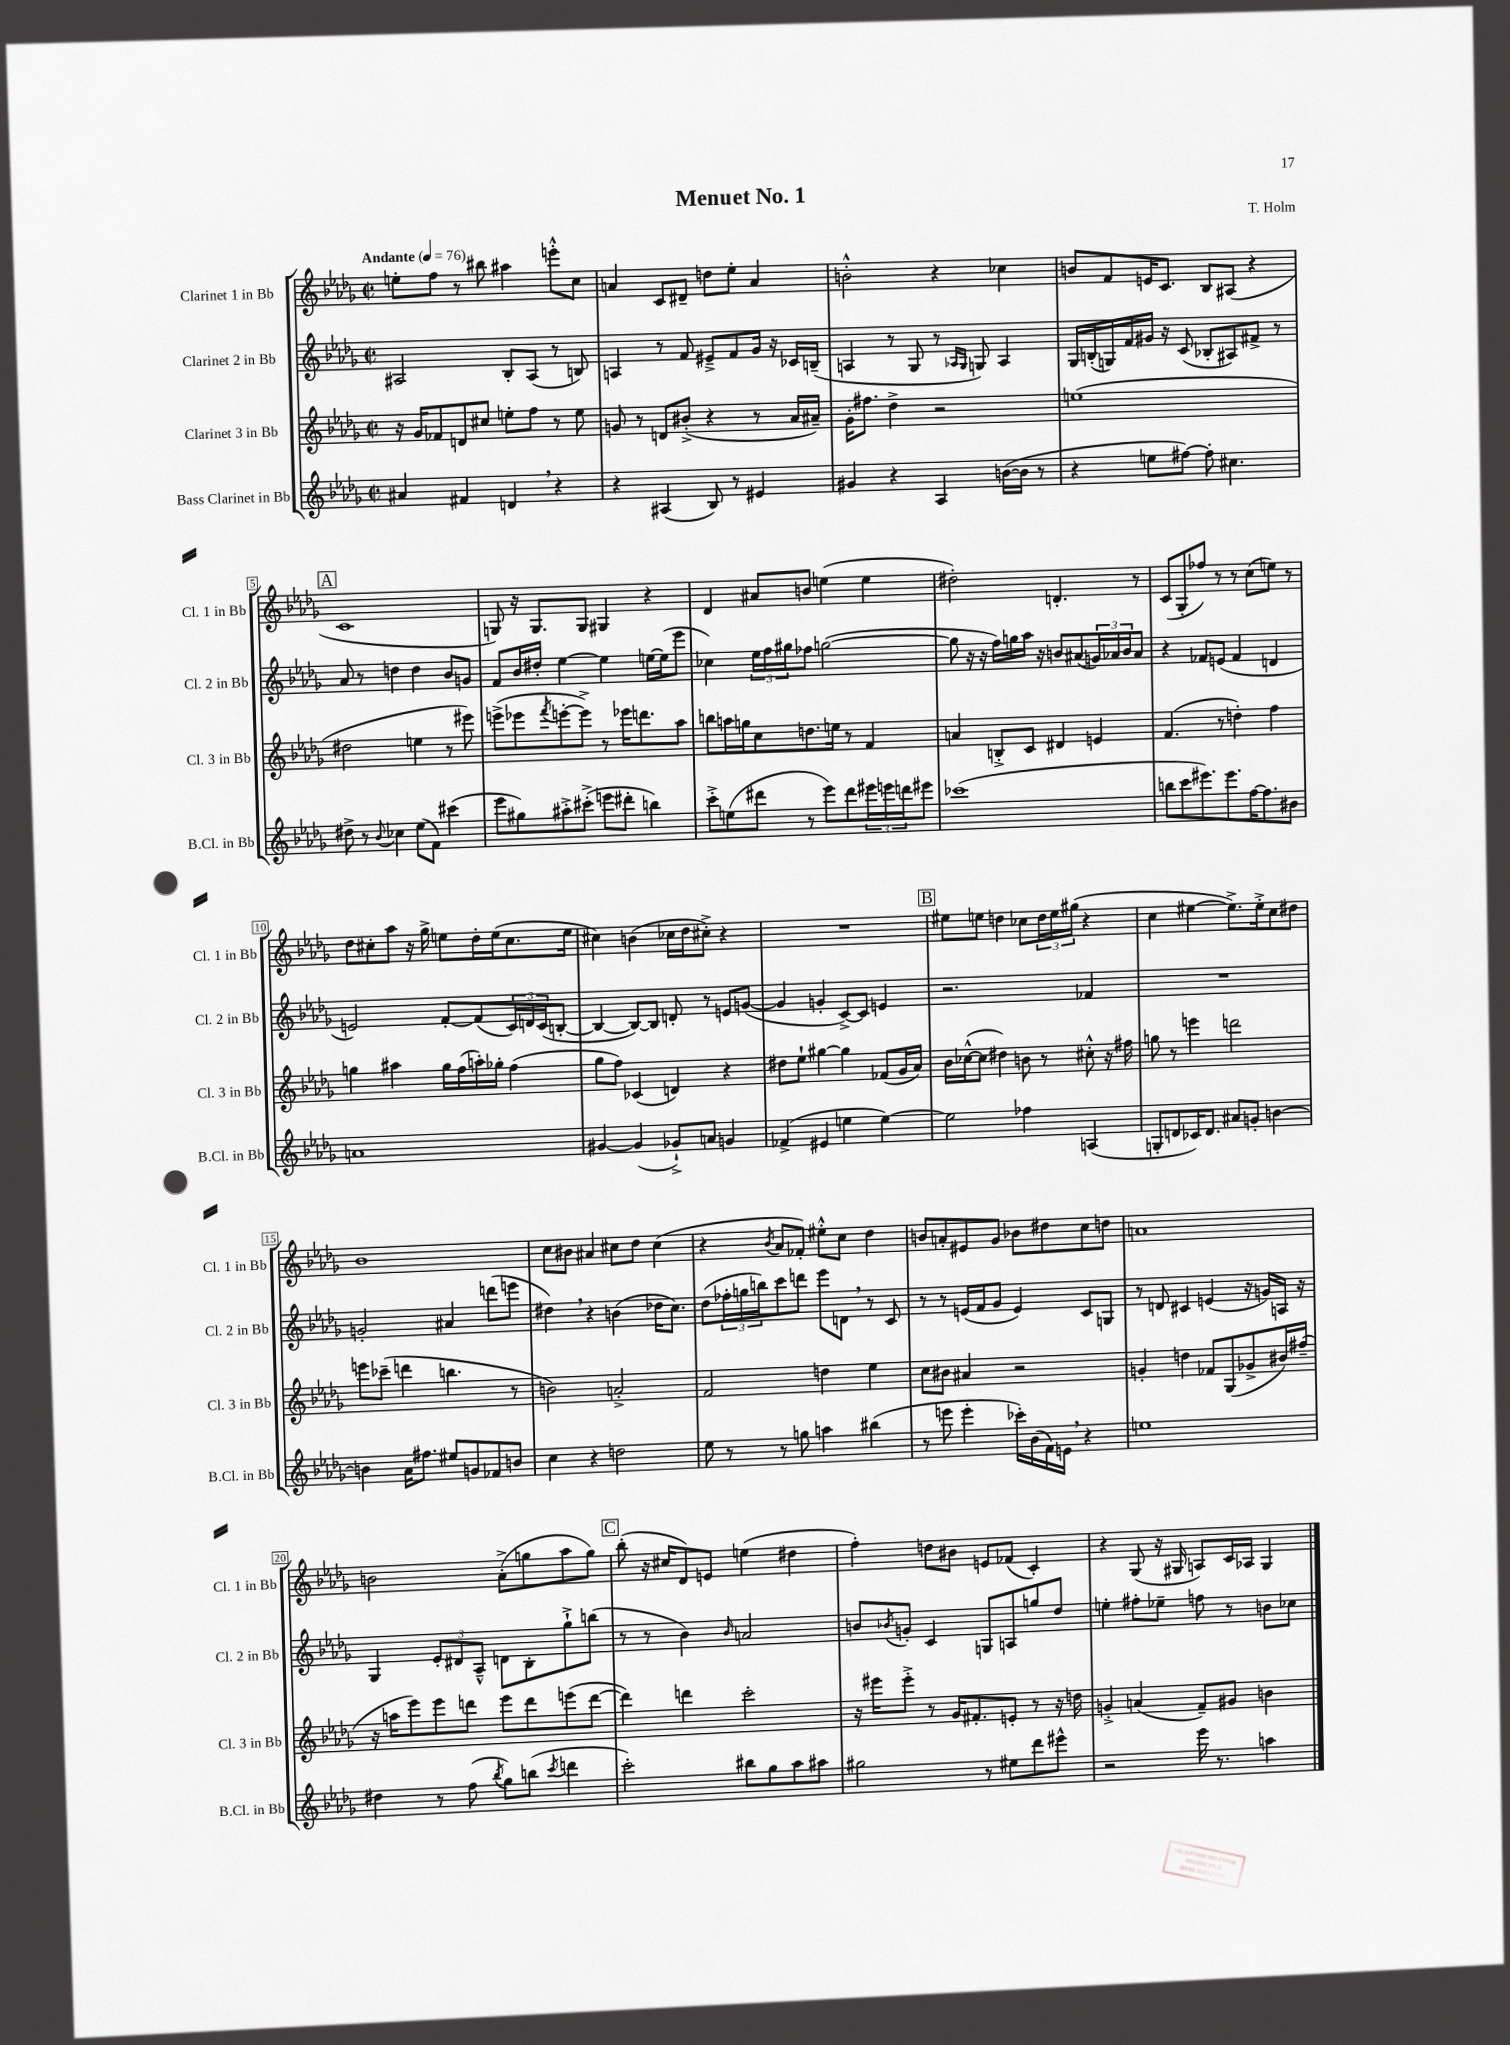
\header { title = "Menuet No. 1" composer = "T. Holm" }
<<
\new StaffGroup <<
\new Staff = "s0" \with { instrumentName = "Clarinet 1 in Bb" shortInstrumentName = "Cl. 1 in Bb" } {
    \clef treble \key des \major \defaultTimeSignature \time 2/2 \tempo "Andante" 4 = 76
    e''8-. f''8 r8 bis''8 ais''4 e'''8-.-^ c''8 |
    a'4 c'8 dis'8-- d''8 ees''8-. a'4 |
    b'2-.-^ r4 ces''4 |
    b'8 f'8 e'16 c'8. bes8 ais8( r4 |
    \mark \markup { \box "A" } c'1 |
    g8) r16 g8. g8 gis4 r4 |
    des'4 ais'8 b'8 e''4( e''4 |
    dis''2-.) d'4.-. r8 |
    c'8( ges8-. fes''8) r8 r8 c''8( e''8) r8 |
    des''8 cis''8-. aes''8 r16 ges''16-> e''8 des''16-. e''16( cis''8. e''16 |
    cis''4) b'4( ces''16 des''16 cis''8-.->) r4 |
    R1 |
    \mark \markup { \box "B" } eis''8 e''8 d''4 ces''8 \tuplet 3/2 { d''16 e''16 gis''16( } r4 |
    c''4 eis''4~ eis''8.->) eis''16-.-> c''8 dis''8 |
    bes'1 |
    c''8 bis'8 ais'4 cis''8 des''8 cis''4( |
    r4 \acciaccatura { bes'8 } aes'8 fes'8-.) eis''8-.-^ c''8 des''4 |
    b'8 a'8-. eis'8 ges'8 bes'8 dis''8 c''8 d''8 |
    a'1 |
    b'2 aes'8-.->( g''8 aes''8 g''8) |
    \mark \markup { \box "C" } bes''8-.( r16 cis''16 des'8) e'8 e''4( dis''4 |
    f''4-.) d''8 bis'8 e'8 fes'8( c'4-.) |
    r4 ges8( r16 gis16 a8) c'16 aes16 gis4 \bar "|." |
}
\new Staff = "s1" \with { instrumentName = "Clarinet 2 in Bb" shortInstrumentName = "Cl. 2 in Bb" } {
    \clef treble \key des \major \defaultTimeSignature \time 2/2
    ais2 bes8-. ais8( r8 b8) |
    a4 r8 f'8 eis'8---> f'8 ges'16 r16 ces'16 b16--( |
    a4 r8 ges8 r8 \grace { aes16 ges16 } g8) aes4 |
    ges16 b16-.( g16) f'16 gis'16 r16 c'8( bes8-. ais8) fis'8-> r8 |
    \mark \markup { \box "A" } aes'8 r8 d''4 d''4 bes'8 g'8 |
    f'8 bes'16 dis''16-. ees''4~ ees''4 e''16~ e''16( ees'''8 |
    ces''4) \tuplet 3/2 { ees''16 f''16 gis''16 } fes''8 g''2~( |
    g''8 r16 r16 f''16) g''16 aes''16 r16 b'8 ais'8( \tuplet 3/2 { g'16) aes'16 b'16 } aes'8 |
    r4 fes'8 e'8( fes'4 d'4 |
    e'2) f'8~-. f'8( \tuplet 3/2 { c'16) d'16 c'16( } b8~-. |
    b4~ b8~) b8 d'8-. r8 e'8 g'8~( |
    g'4 g'4-. c'8~->) c'8 e'4 |
    \mark \markup { \box "B" } r2. fes'4 |
    R1 |
    g'2-. ais'4 d'''8( e'''8 |
    dis''4) \breathe r4 b'4( des''16 c''8.) |
    des''8( \tuplet 3/2 { fes''16-. g''16 b''16) } c'''8 d'''8 ees'''8 d'8 \breathe r8 c'8 |
    r8 r8 e'16( f'16 ges'8 e'4) c'8 g8 |
    r8 d'8 cis'4 e'4( r16 g'16) a16 r16 |
    ges4 \tuplet 3/2 { ees'8-. dis'8 aes8---^ } d'8 bes8-. ges''8-!-> b''8( |
    \mark \markup { \box "C" } r8 r8 bes'4) \grace { bes'16 } a'2 |
    b'8 \acciaccatura { bes'8 } g'8-. c'4 g8 a8 g''8 des''8 |
    e''4-. fis''8-. ees''8-- f''8 r8 b'8 ces''8 \bar "|." |
}
\new Staff = "s2" \with { instrumentName = "Clarinet 3 in Bb" shortInstrumentName = "Cl. 3 in Bb" } {
    \clef treble \key des \major \defaultTimeSignature \time 2/2
    r16 ges'16 fes'8 d'8 cis''8 e''8-. f''8 r8 e''8 |
    g'8 r8 d'8 bis'8-.->( r4 r8 aes'16 ais'16--) |
    ges'16-. fis''8. des''4-> r2 |
    e''1( |
    \mark \markup { \box "A" } dis''2 e''4 r8 eis'''8) |
    e'''8->( ees'''8 \acciaccatura { f'''8 } e'''8~-. e'''8->) r8 ees'''16 d'''8. aes''8 |
    b''8 a''16 g''16 c''8 d''8. e''16 r8 f'4 |
    a'4 b8-.-> c'8 dis'4 e'4 |
    f'4.( r8 d''4-.) f''4 |
    g''4 ais''4 g''16 f''16( a''16-.) ges''16-. f''4( |
    ges''8 f''8) ces'4( d'4) r4 |
    dis''8 ees''8-! gis''4~ gis''4 fes'8( ges'16 aes'16) |
    \mark \markup { \box "B" } bes'16 ces''16~-^( ces''8 dis''4) b'8 r8 cis''8-.-^ r16 fis''16 |
    g''8 r8 e'''4 d'''2 |
    e'''8 ces'''8--( d'''4 b''4. r8 |
    b'2) a'2-.-> |
    f'2 d''4 ees''4 |
    c''8 bis'8 ais'4 r2 |
    g'4-. d''4 fes'8 ges8( ges'8-> bis'16) fis''16--( |
    r16 a''16 ees'''8) ees'''8 d'''8 ees'''8 d'''8 e'''8( d'''8~ |
    \mark \markup { \box "C" } d'''4) d'''4 c'''2-. |
    r16 eis'''16 eis'''8-.-> r8 ges'16 fis'8.-. e'8-. r8 r16 d''16 |
    g'4-.-> a'4( f'8--) gis'8 b'4 \bar "|." |
}
\new Staff = "s3" \with { instrumentName = "Bass Clarinet in Bb" shortInstrumentName = "B.Cl. in Bb" } {
    \clef treble \key des \major \defaultTimeSignature \time 2/2
    ais'4 fis'4 d'4 \breathe r4 |
    r4 ais4( bes8) r8 eis'4 |
    gis'4 r4 aes4 b'16~( b'16 r8 |
    r4 e''8 fis''8~) fis''8-. cis''4. |
    \mark \markup { \box "A" } dis''8-> r8 \appoggiatura { bes'8 } ces''4 ees''8( f'8) cis'''4( |
    ees'''8 gis''8) ais''8-.-> cis'''8-.->( e'''8 dis'''8-. b''4) |
    c'''8-.-> e''8( dis'''8 r8 ees'''8) dis'''8 \tuplet 3/2 { eis'''16 e'''16 d'''16 } eis'''8 |
    ces'''1( |
    b''8 c'''8 eis'''8.) eis'''8. f''16~ f''8. bis'8 |
    a'1 |
    gis'4~ gis'4( ges'8-!->) a'8 g'4 |
    fes'4->( eis'4 e''4 e''4~) |
    \mark \markup { \box "B" } e''2 fes''4 a4( |
    g8-. d'8 ces'16) d'8. ais'8 g'8-. b'4~ |
    b'4 aes'16 fis''8. eis''8 g'8 fes'8 b'8 |
    c''4 r4 d''2 |
    ees''8 r8 r8 g''8 a''4 bis''4( |
    r8 e'''8 e'''4-. ces'''16-.) bes'16( f'16) e'16 \breathe r4 |
    e''1 |
    dis''4 r8 f''8( \acciaccatura { bes''8 } ges''8) b''8( \acciaccatura { c'''8 } d'''4 |
    \mark \markup { \box "C" } c'''2-.) bis''8 ges''8 aes''8 ais''8 |
    gis''2 r8 eis''8 des'''8 eis'''8-^ |
    r2 ees'''16 r8. a''4 \bar "|." |
}
>>
>>
\layout { \context { \Score \override BarNumber.stencil = #(make-stencil-boxer 0.1 0.3 ly:text-interface::print) } }
